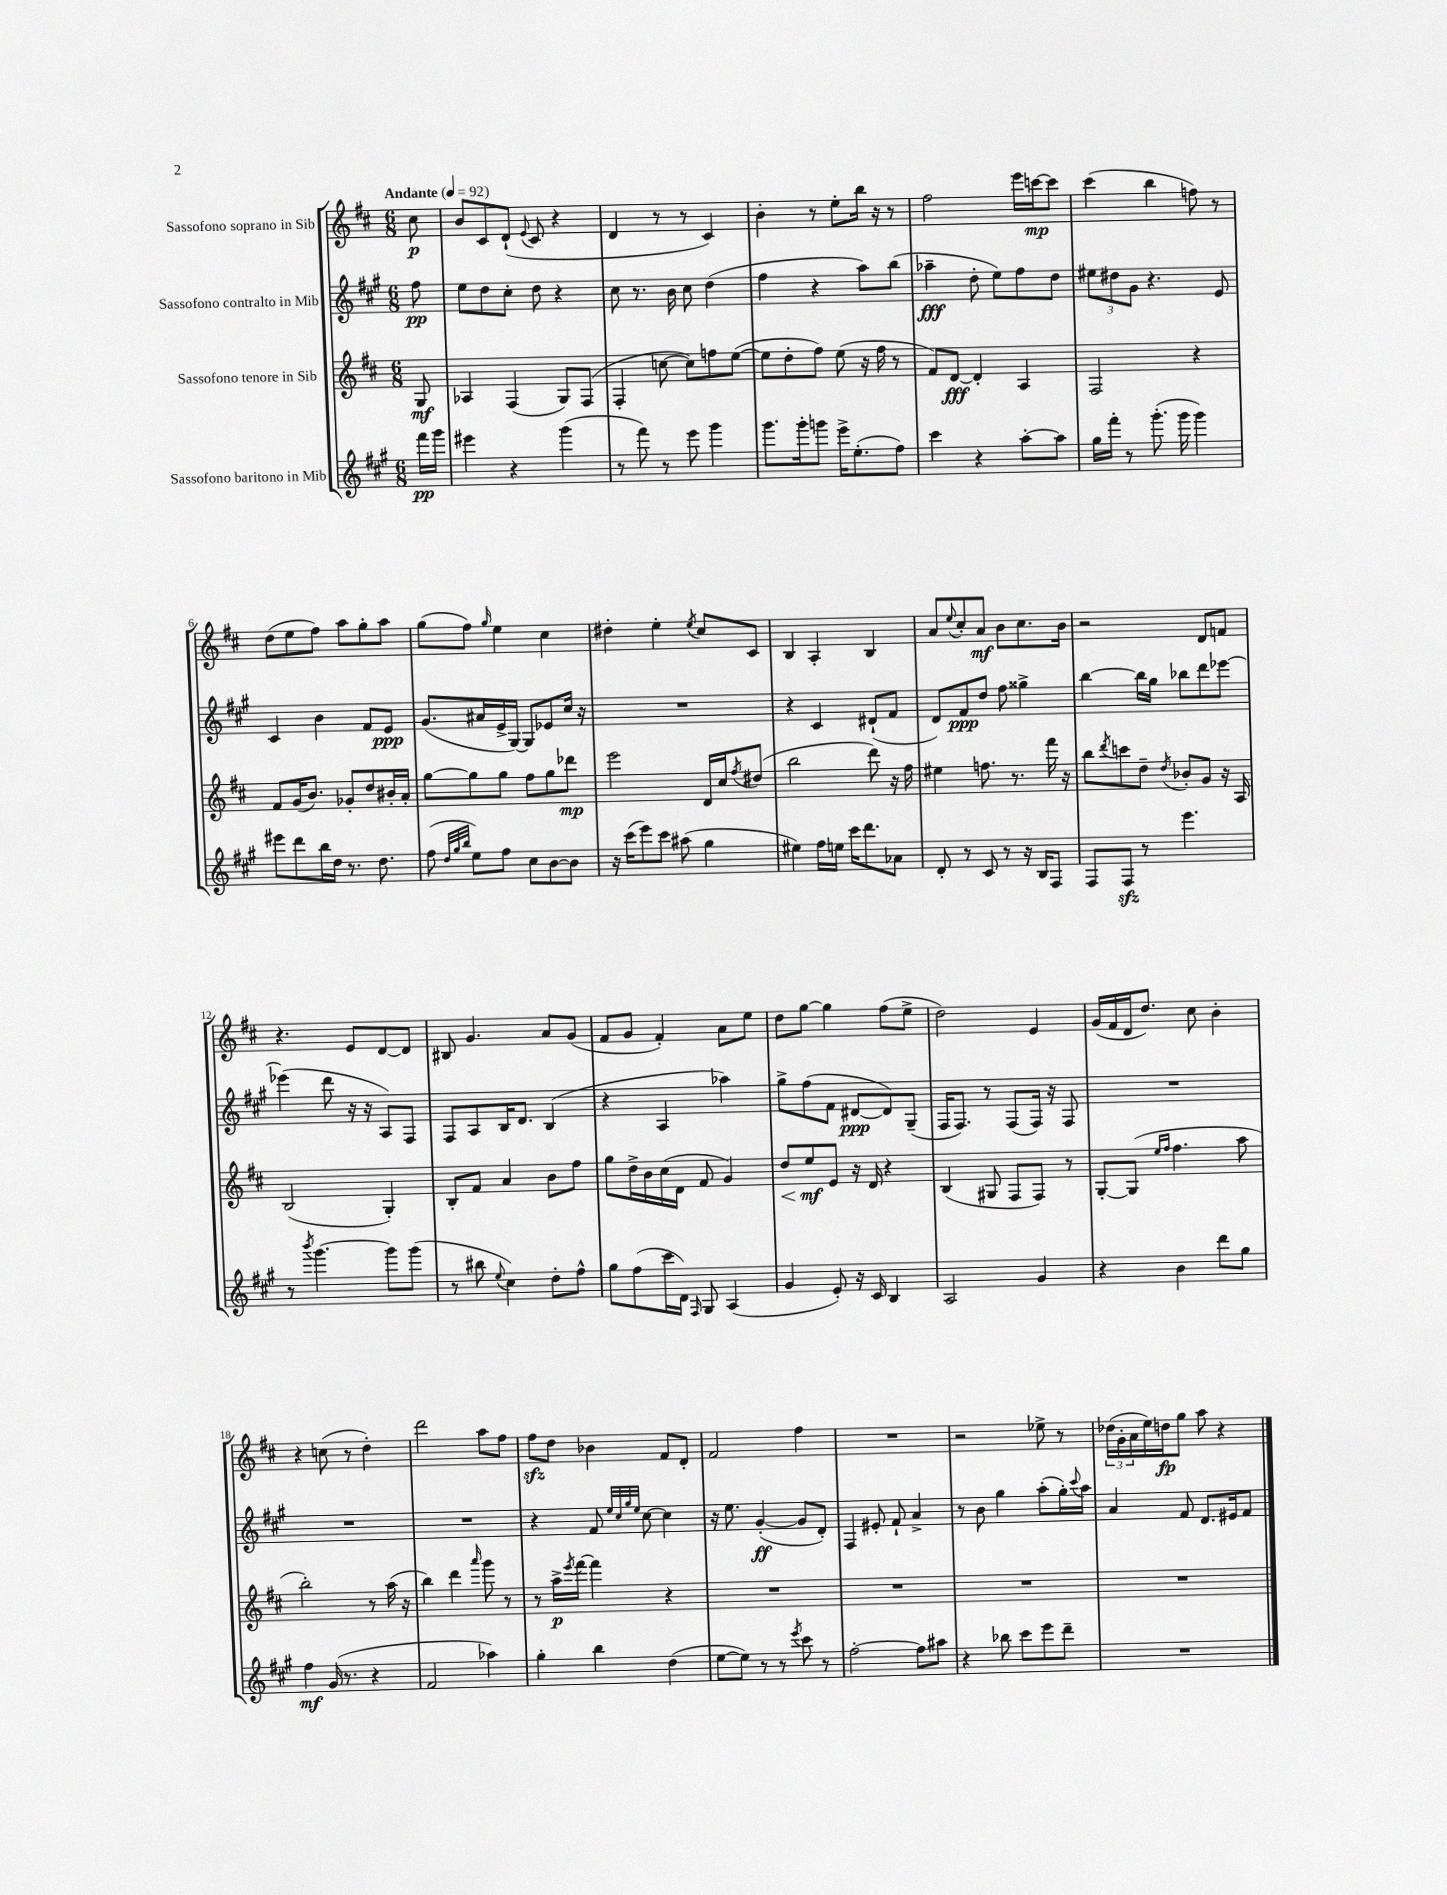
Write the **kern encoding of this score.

**kern	**dynam	**kern	**dynam	**kern	**dynam	**kern	**dynam
*part4	*part4	*part3	*part3	*part2	*part2	*part1	*part1
*staff4	*staff4	*staff3	*staff3	*staff2	*staff2	*staff1	*staff1
*I"Sassofono baritono in Mib	*	*I"Sassofono tenore in Sib	*	*I"Sassofono contralto in Mib	*	*I"Sassofono soprano in Sib	*
*clefG2	*	*clefG2	*	*clefG2	*	*clefG2	*
*k[f#c#g#]	*	*k[f#c#]	*	*k[f#c#g#]	*	*k[f#c#]	*
*M6/8	*	*M6/8	*	*M6/8	*	*M6/8	*
*MM92	*	*MM92	*	*MM92	*	*MM92	*
=	=	=	=	=	=	=	=
!	!	!	!	!	!	!LO:TX:a:B:t=Andante	!
16fff#\LL	pp	8G/	mf	8ff#\	pp	8cc#\	p
16ggg#\JJ	.	.	.	.	.	.	.
=1	=1	=1	=1	=1	=1	=1	=1
4eee#X\	.	4A-X/	.	8ee\L	.	8b/L	.
.	.	.	.	8dd\	.	8c#/	.
4r	.	(4F#/	.	8cc#'\J	.	(8d`/J	.
.	.	.	.	.	.	8qqe/	.
.	.	.	.	8dd\	.	8c#/	.
(4ggg#\	.	8G/L)	.	4r	.	4r	.
.	.	(8F#/J	.	.	.	.	.
=2	=2	=2	=2	=2	=2	=2	=2
8r	.	4F#'/	.	8cc#\	.	4d/	.
8fff#\)	.	.	.	8.r	.	.	.
8r	.	[8ccn\	.	.	.	8r	.
.	.	.	.	16b\	.	.	.
8eee\	.	8cc\L])	.	8cc#\	.	8r	.
4ggg#\	.	8ffn\	.	(4dd\	.	4c#/)	.
.	.	([8ee\J	.	.	.	.	.
=3	=3	=3	=3	=3	=3	=3	=3
8.ggg#\L	.	8ee\L]	.	4ff#\	.	4b'\	.
.	.	8dd'\	.	.	.	.	.
16ggg#'\k	.	.	.	.	.	.	.
8gggn\J	.	8ff#\J)	.	4r	.	8r	.
16eee^\KL	.	(8ee\	.	.	.	8ee'\L	.
(8.ee'\	.	.	.	.	.	.	.
.	.	16r	.	8aa\L)	.	16bb\Jk	.
.	.	16ff#\	.	.	.	16r	.
8ff#\J)	.	8r	.	(8bb\J	.	8r	.
=4	=4	=4	=4	=4	=4	=4	=4
4ccc#\	.	8f#/L)	.	4aa-X~\	fff	2ff#\	.
.	.	[8d/J	fff	.	.	.	.
4r	.	4d'/]	.	8dd'\	.	.	.
.	.	.	.	8ee\L)	.	.	.
[8aa'\L	.	4A/	.	8ff#\	.	16eee\LL	.
.	.	.	.	.	.	[16cccn\J	mp
8aa\J]	.	.	.	8dd\J	.	8ccc\J]	.
=5	=5	=5	=5	=5	=5	=5	=5
16gg#\LL	.	2F#/	.	12ee#X\L	.	(4ccc#\	.
16fff#'\JJ	.	.	.	.	.	.	.
.	.	.	.	12dd#X\	.	.	.
8r	.	.	.	.	.	.	.
.	.	.	.	12g#\J	.	.	.
(8.ggg#'\	.	.	.	4.r	.	4bb\	.
16ggg#\	.	.	.	.	.	.	.
4ggg#\)	.	4r	.	.	.	8ffn\)	.
.	.	.	.	8e/	.	8r	.
!!LO:LB:g=z
=6	=6	=6	=6	=6	=6	=6	=6
8eee#X\L	.	8f#/L	.	4c#/	.	(8dd\L	.
8ddd\	.	(16g/K	.	.	.	8ee\	.
.	.	8.b/J)	.	.	.	.	.
16bb\L	.	.	.	4b\	.	8ff#\J)	.
16dd\JJ	.	.	.	.	.	.	.
8.r	.	8g-X'/L	.	.	.	8aa\L	.
.	.	8dd/	.	8f#/L	.	8gg'\	.
8.dd\	.	.	.	.	.	.	.
.	.	16b#X'/L	.	8e/J	ppp	8aa\J	.
.	.	16a'/JJ	.	.	.	.	.
=7	=7	=7	=7	=7	=7	=7	=7
(8ff#\	.	[8gg\L	.	(8.g#/L	.	(8gg\L	.
32qqdd/LLL	.	.	.	.	.	.	.
32qqgg#/	.	.	.	.	.	.	.
32qqbb/JJJ	.	.	.	.	.	.	.
8ee\L)	.	8gg\]	.	.	.	8ff#\J)	.
.	.	.	.	16a#X/L	.	.	.
.	.	.	.	.	.	16qqgg/	.
8ff#\J	.	8gg\J	.	16e^/	.	4ee\	.
.	.	.	.	[16G#/JJ)	.	.	.
8cc#\L	.	8ff#\L	.	8G#/L]	.	.	.
[8b\	.	8gg\	.	8e-X/	.	4cc#\	.
8b\J]	.	8ddd-X\J	mp	16cc#/Jk	.	.	.
.	.	.	.	16r	.	.	.
=8	=8	=8	=8	=8	=8	=8	=8
16r	.	2eee\	.	2.r	.	4dd#X'\	.
(16ccc#\KL	.	.	.	.	.	.	.
8eee\)	.	.	.	.	.	.	.
8ccc#\J	.	.	.	.	.	4ee'\	.
(8aa#X\	.	.	.	.	.	.	.
.	.	.	.	.	.	8qee/	.
4gg#\	.	16d/LL	.	.	.	8cc#/L	.
.	.	16cc#/J	.	.	.	.	.
.	.	8qff#/	.	.	.	.	.
.	.	(8dd#X/J	.	.	.	8c#/J	.
=9	=9	=9	=9	=9	=9	=9	=9
4ee#X\)	.	2bb\	.	4r	.	4B/	.
16ff#\LL	.	.	.	4c#/	.	4A'/	.
16een\JJ	.	.	.	.	.	.	.
16ccc#\KL	.	.	.	.	.	.	.
8.ddd\	.	.	.	.	.	.	.
.	.	8ddd\)	.	(8d#X`/L	.	4B/	.
8a-X\J	.	16r	.	8f#/J	.	.	.
.	.	16ff#\	.	.	.	.	.
=10	=10	=10	=10	=10	=10	=10	=10
8d'/	.	4ee#X\	.	8d/L)	.	8a/L	.
.	.	.	.	.	.	8qqee/	.
8r	.	.	.	8f#/	ppp	8cc#'/	.
8c#/	.	8.ffn\	.	8dd/J	.	8a/J	mf
8r	.	.	.	8ff#\	.	8b\L	.
.	.	8.r	.	.	.	.	.
16r	.	.	.	4gg##X^\	.	8.cc#\	.
16B/KL	.	.	.	.	.	.	.
8F#/J	.	16fff#\	.	.	.	.	.
.	.	16r	.	.	.	16b\Jk	.
=11	=11	=11	=11	=11	=11	=11	=11
8F#/L	.	8bb\L	.	[4bb\	.	2r	.
.	.	8qddd/	.	.	.	.	.
8F#zz/J	.	8cccn\	.	.	.	.	.
8r	.	8dd~\J	.	16bb\LL]	.	.	.
.	.	.	.	16gg#\JJ	.	.	.
.	.	8qdd/	.	.	.	.	.
4.eee\	.	8b-X'/L	.	8bb-X\L	.	.	.
.	.	8g/J	.	8ddd\	.	8d/L	.
.	.	16r	.	[8eee-X\J	.	8fn/J	.
.	.	16A/	.	.	.	.	.
!!LO:LB:g=z
=12	=12	=12	=12	=12	=12	=12	=12
8r	.	(2B/	.	(4eee-X\]	.	4.r	.
8qbbb/	.	.	.	.	.	.	.
[4.ggg#\	.	.	.	.	.	.	.
.	.	.	.	8ddd\	.	.	.
.	.	.	.	16r	.	8e/L	.
.	.	.	.	16r	.	.	.
8ggg#\L]	.	4G'/)	.	8A/L)	.	[8d/	.
(8ggg#\J	.	.	.	8F#/J	.	8d/J]	.
=13	=13	=13	=13	=13	=13	=13	=13
8r	.	8B'/L	.	8F#/L	.	8B#X/	.
8bb#X\	.	8f#/J	.	8A/	.	4.g/	.
8qqee/	.	.	.	.	.	.	.
4cc#\)	.	4a/	.	16B/K	.	.	.
.	.	.	.	8.d/J	.	.	.
8dd'\L	.	8b\L	.	(4B/	.	8a/L	.
8ff#^^\J	.	8ff#\J	.	.	.	(8g/J	.
=14	=14	=14	=14	=14	=14	=14	=14
8gg#\L	.	8gg\L	.	4r	.	8f#/L	.
(8ff#\	.	16dd^\L	.	.	.	8g/J	.
.	.	16b\	.	.	.	.	.
16ccc#\L	.	(16cc#\	.	4A/	.	4f#'/)	.
16d\JJ)	.	16d\JJ	.	.	.	.	.
16qqF#/	.	.	.	.	.	.	.
8G#/	.	8f#/	.	.	.	.	.
(4A/	.	4g/)	.	4aa-X\)	.	8a\L	.
.	.	.	.	.	.	8ee\J	.
=15	=15	=15	=15	=15	=15	=15	=15
!	!	!	!LO:HP:b	!	!	!	!
4g#/	.	8dd/L	<	8gg#^\L	.	8dd\L	.
.	.	8ee/	mf	(8ff#\	.	[8gg\J	.
8e'/)	.	8e/J	[	8f#\J	.	4gg\]	.
16r	.	16r	.	[8d#X/L	ppp	.	.
16c#/	.	16d/	.	.	.	.	.
4B/	.	4r	.	8d#/])	.	(8ff#\L	.
.	.	.	.	(8G#~/J	.	8ee^\J	.
=16	=16	=16	=16	=16	=16	=16	=16
2A/	.	(4B/	.	16F#/KL	.	2dd\)	.
.	.	.	.	8.F#/J)	.	.	.
.	.	8G#X/	.	8r	.	.	.
.	.	8F#/L	.	(8F#/L	.	.	.
4g#/	.	8F#/J)	.	16F#/Jk)	.	4e/	.
.	.	.	.	16r	.	.	.
.	.	8r	.	8F#/	.	.	.
=17	=17	=17	=17	=17	=17	=17	=17
4r	.	[8G'/L	.	2.r	.	(16g/LL	.
.	.	.	.	.	.	16f#/	.
.	.	(8G/J]	.	.	.	16d/J	.
.	.	.	.	.	.	8.dd/J)	.
.	.	16qqee/LL	.	.	.	.	.
.	.	16qqff#/JJ	.	.	.	.	.
4b\	.	4.ff#\	.	.	.	.	.
.	.	.	.	.	.	8cc#\	.
8ddd\L	.	.	.	.	.	4b'\	.
8gg#\J	.	8aa\	.	.	.	.	.
!!LO:LB:g=z
=18	=18	=18	=18	=18	=18	=18	=18
4ff#\	mf	2bb'\)	.	2.r	.	4r	.
(16g#/	.	.	.	.	.	(8ccn\	.
8.r	.	.	.	.	.	.	.
.	.	.	.	.	.	8r	.
4r	.	8r	.	.	.	4dd'\)	.
.	.	(16aa\	.	.	.	.	.
.	.	16r	.	.	.	.	.
=19	=19	=19	=19	=19	=19	=19	=19
2f#/	.	4bb\)	.	2.r	.	2ddd\	.
.	.	4ddd\	.	.	.	.	.
.	.	16qqaaa/	.	.	.	.	.
4aa-X\)	.	8ggg\	.	.	.	8aa\L	.
.	.	8r	.	.	.	8ff#\J	.
=20	=20	=20	=20	=20	=20	=20	=20
4gg#'\	.	8r	.	4r	.	8ff#zz\L	.
.	.	16aa^\LL	p	.	.	8dd\J	.
.	.	8qeee/	.	.	.	.	.
.	.	[16fff#\JJ	.	.	.	.	.
4bb\	.	4fff#\]	.	8f#/	.	4b-X\	.
.	.	.	.	32qqee/LLL	.	.	.
.	.	.	.	32qqcc#/	.	.	.
.	.	.	.	32qqgg#/	.	.	.
.	.	.	.	32qqee/JJJ	.	.	.
.	.	.	.	[8cc#\	.	.	.
(4dd\	.	4r	.	4cc#\]	.	8f#/L	.
.	.	.	.	.	.	8d'/J	.
=21	=21	=21	=21	=21	=21	=21	=21
[8ee\L	.	2.r	.	16r	.	2f#/	.
.	.	.	.	8.ee\	.	.	.
8ee\J])	.	.	.	.	.	.	.
8r	.	.	.	([4g#'/	ff	.	.
8r	.	.	.	.	.	.	.
8qeee/	.	.	.	.	.	.	.
8ccc#\	.	.	.	8g#/L]	.	4ff#\	.
8r	.	.	.	8d'/J)	.	.	.
=22	=22	=22	=22	=22	=22	=22	=22
[2ff#'\	.	2.r	.	4F#/	.	2.r	.
.	.	.	.	8e#X'/	.	.	.
.	.	.	.	8f#`/	.	.	.
8ff#\L]	.	.	.	4a^/	.	.	.
8aa#X\J	.	.	.	.	.	.	.
=23	=23	=23	=23	=23	=23	=23	=23
4r	.	2.r	.	8r	.	2r	.
.	.	.	.	8b\	.	.	.
8bb-X\	.	.	.	4gg#\	.	.	.
8ccc#\L	.	.	.	.	.	.	.
8eee\	.	.	.	(8aa'\L	.	8ee-X^\	.
8ddd~\J	.	.	.	16gg#'\L)	.	8r	.
.	.	.	.	8qqccc#/	.	.	.
.	.	.	.	16aa\JJ	.	.	.
=24	=24	=24	=24	=24	=24	=24	=24
2.r	.	2.r	.	4a/	.	(24dd-X\LL	.
.	.	.	.	.	.	24g'\	.
.	.	.	.	.	.	24a\	.
.	.	.	.	.	.	16ee\)	.
.	.	.	.	.	.	16ddn\J	fp
.	.	.	.	8f#/	.	8gg\J	.
.	.	.	.	8.d/L	.	8aa\	.
.	.	.	.	.	.	4r	.
.	.	.	.	16e#X/k	.	.	.
.	.	.	.	8f#/J	.	.	.
==	==	==	==	==	==	==	==
*-	*-	*-	*-	*-	*-	*-	*-
